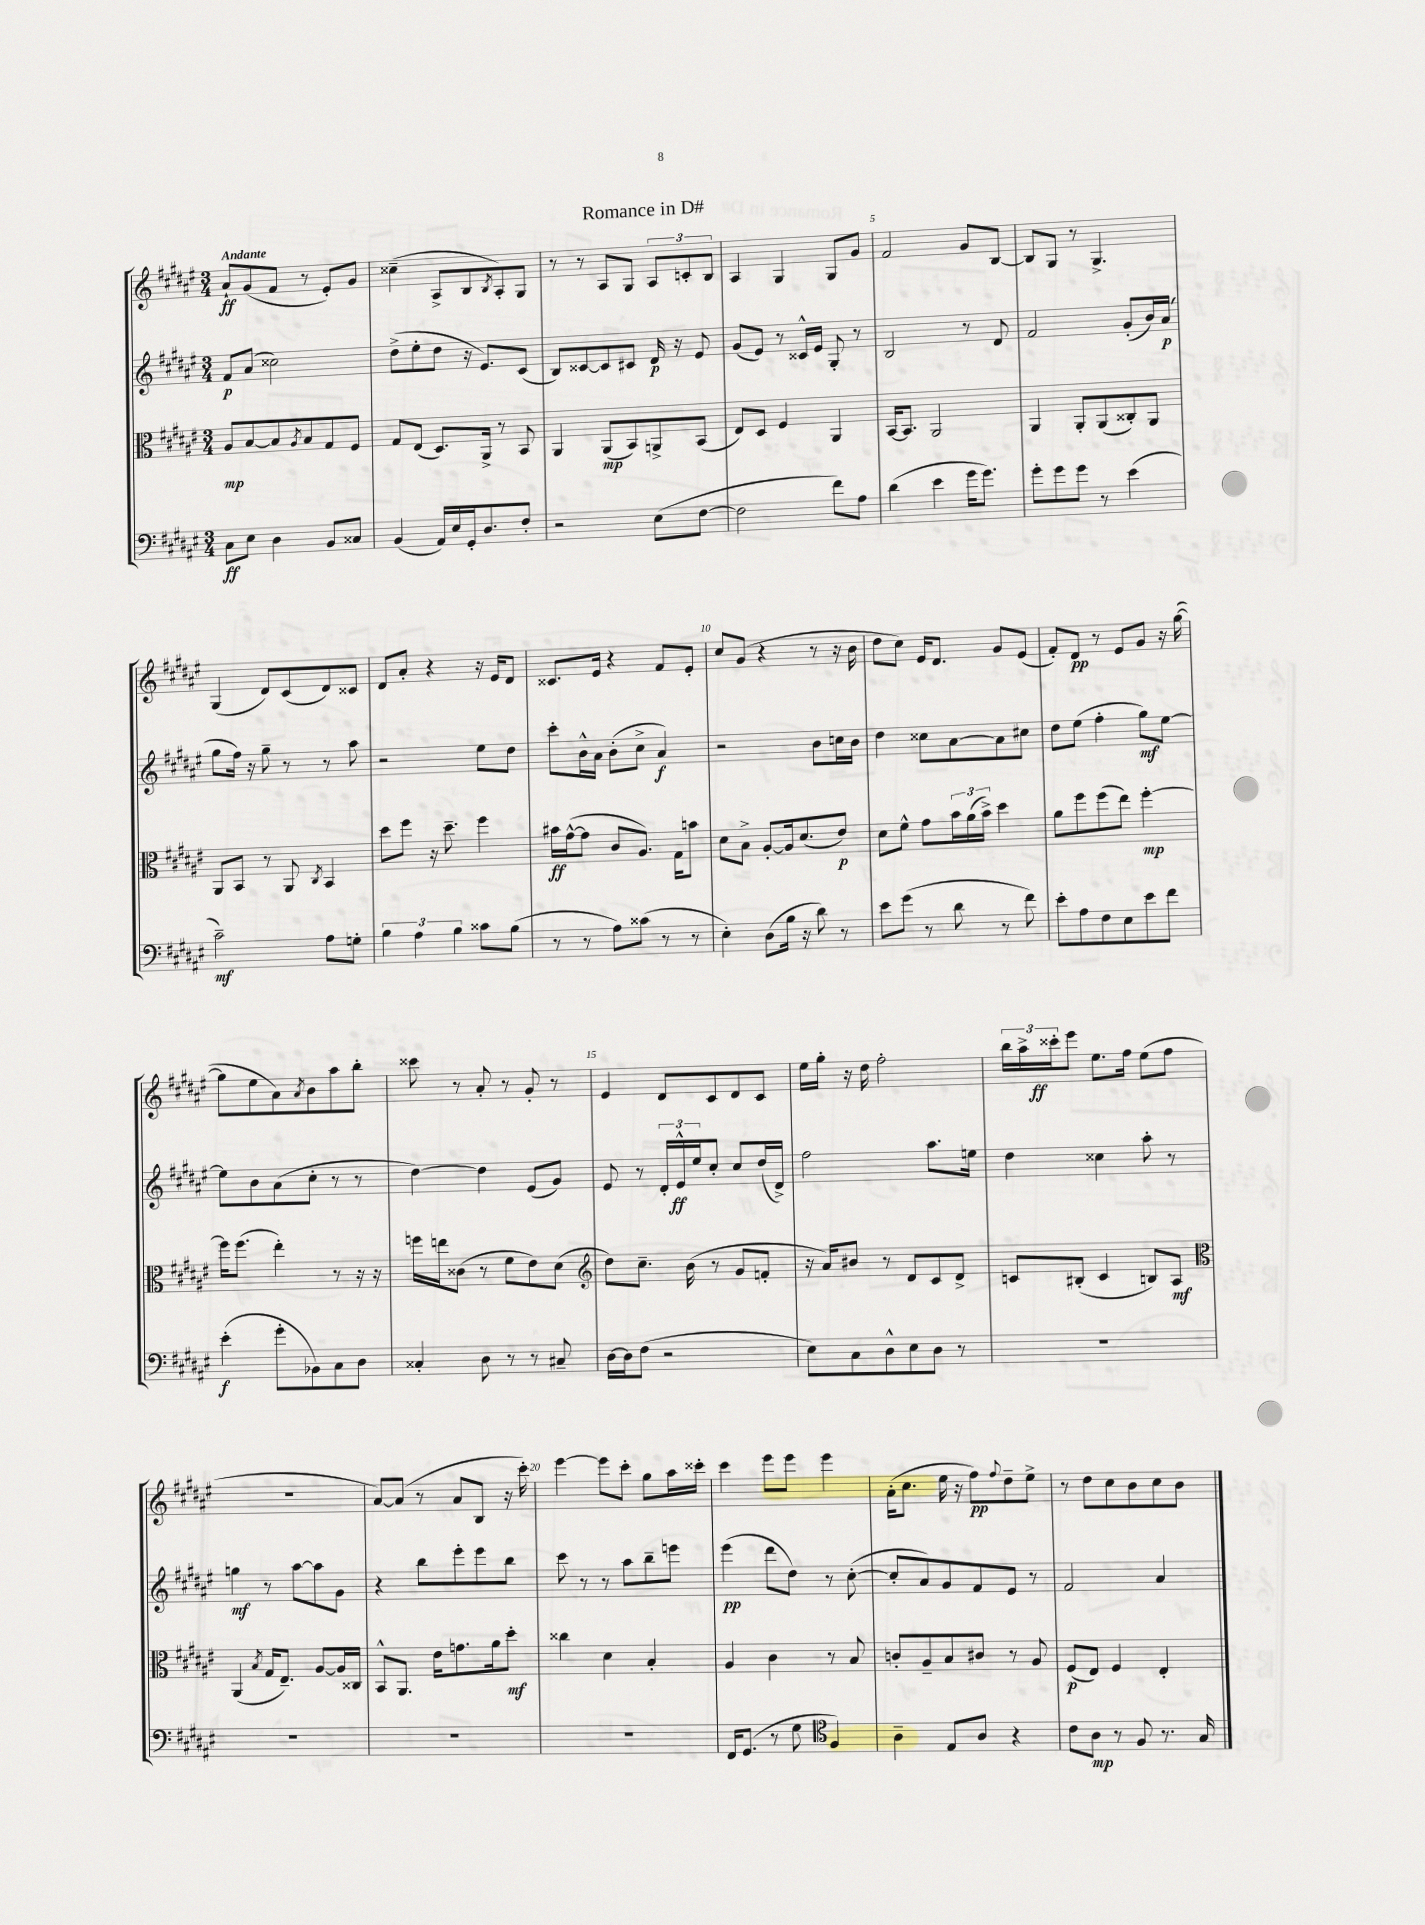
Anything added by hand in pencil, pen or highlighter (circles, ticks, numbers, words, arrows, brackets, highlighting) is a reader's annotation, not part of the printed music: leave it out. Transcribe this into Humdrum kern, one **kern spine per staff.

**kern	**dynam	**kern	**dynam	**kern	**dynam	**kern	**dynam
*part4	*part4	*part3	*part3	*part2	*part2	*part1	*part1
*staff4	*staff4	*staff3	*staff3	*staff2	*staff2	*staff1	*staff1
*clefF4	*	*clefC3	*	*clefG2	*	*clefG2	*
*k[f#c#g#d#a#e#]	*	*k[f#c#g#d#a#e#]	*	*k[f#c#g#d#a#e#]	*	*k[f#c#g#d#a#e#]	*
*M3/4	*	*M3/4	*	*M3/4	*	*M3/4	*
=1	=1	=1	=1	=1	=1	=1	=1
!	!	!	!	!	!	!LO:TX:a:B:t=Andante	!
8C#\L	ff	8A#/L	mp	8f#/L	p	8a#`/L	ff
8E#\J	.	[8B/	.	(8a#/J	.	(8g#/	.
4D#\	.	8B/]	.	2cc##X\)	.	8f#/J	.
.	.	8qA#/	.	.	.	.	.
.	.	8B/	.	.	.	8r	.
8BB/L	.	8G#/	.	.	.	8e#'/L)	.
8C##X/J	.	8F#/J	.	.	.	8g#/J	.
=2	=2	=2	=2	=2	=2	=2	=2
(4BB/	.	8G#/L	.	(8dd#^\L	.	(4cc##X~\	.
.	.	(8E#/J	.	8ee#'\	.	.	.
16AA#/LL)	.	8.D#/L)	.	8dd#\J	.	8A#^/L	.
16E#/	.	.	.	.	.	.	.
16GG#'/J	.	.	.	16r	.	8B/	.
8.D#/	.	16AA#^/Jk	.	8.e#/L)	.	.	.
.	.	.	.	.	.	8qB/	.
.	.	8r	.	.	.	8A#'/)	.
8F#'/J	.	8BB/	.	(8c#/J	.	8G#/J	.
=3	=3	=3	=3	=3	=3	=3	=3
2r	.	4AA#/	.	8B/L)	.	8r	.
.	.	.	.	[8c##X/	.	8r	.
.	.	(8AA#/L	mp	8c##/]	.	8A#/L	.
.	.	8BB/)	.	8c#X/J	.	8G#/J	.
(8E#\L	.	8AAn^/	.	16d#/	p	12A#/L	.
.	.	.	.	16r	.	.	.
.	.	.	.	.	.	12cn'/	.
[8F#\J	.	(8BB/J	.	8e#/	.	.	.
.	.	.	.	.	.	12B/J	.
=4	=4	=4	=4	=4	=4	=4	=4
2F#\]	.	8E#/L)	.	(8g#/L	.	4A#/	.
.	.	8D#/J	.	8e#/J)	.	.	.
.	.	4F#/	.	8r	.	4G#/	.
.	.	.	.	16c##X^^/LL	.	.	.
.	.	.	.	16e#/JJ	.	.	.
8f#\L)	.	4AA#/	.	8G#'/	.	8G#/L	.
8A#\J	.	.	.	8r	.	8g#/J	.
=5	=5	=5	=5	=5	=5	=5	=5
(4d#\	.	[16BB/KL	.	2B/	.	2f#/	.
.	.	8.BB/J]	.	.	.	.	.
4e#\	.	2AA#/	.	.	.	.	.
16g#\KL	.	.	.	8r	.	8g#/L	.
8.g#\J)	.	.	.	.	.	.	.
.	.	.	.	8d#/	.	[8B/J	.
=6	=6	=6	=6	=6	=6	=6	=6
8g#'\L	.	4AA#/	.	2f#/	.	8B/L]	.
8g#\	.	.	.	.	.	8G#/J	.
8g#\J	.	8AA#'/L	.	.	.	8r	.
8r	.	(8AA#/	.	.	.	4.G#^/	.
(4e#\	.	8C##X'/)	.	(8g#'/L	.	.	.
.	.	8AA#/J	.	16b/L)	.	.	.
.	.	.	.	(16a#/JJ	p	.	.
!!LO:LB:g=z
=7	=7	=7	=7	=7	=7	=7	=7
2c#~\)	mf	8AA#/L	.	8gg#\L	.	(4G#/	.
.	.	8BB/J	.	16ff#\Jk)	.	.	.
.	.	.	.	16r	.	.	.
.	.	8r	.	8gg#~\	.	8d#/L)	.
.	.	8AA#/	.	8r	.	(8c#/	.
.	.	8qC#/	.	.	.	.	.
8A#\L	.	4BB/	.	8r	.	8d#/)	.
8Gn'\J	.	.	.	8aa#\	.	8c##X/J	.
=8	=8	=8	=8	=8	=8	=8	=8
6B\	.	8dd#\L	.	2r	.	8d#/L	.
.	.	8ff#\J	.	.	.	8a#'/J	.
6A#\	.	.	.	.	.	.	.
.	.	16r	.	.	.	4r	.
.	.	8.dd#~\	.	.	.	.	.
6B\	.	.	.	.	.	.	.
8c##X\L	.	4ff#\	.	8ee#\L	.	16r	.
.	.	.	.	.	.	16e#/KL	.
(8B\J	.	.	.	8dd#\J	.	8d#/J	.
=9	=9	=9	=9	=9	=9	=9	=9
8r	.	16b#X\LL	ff	8ccc#'\L	.	8.c##X/L	.
.	.	([16g#^^\J	.	.	.	.	.
8r	.	8g#\J]	.	16b^^\L	.	.	.
.	.	.	.	16a#\JJ	.	16e#/Jk	.
8A#\L)	.	8c#/L	.	(8b'\L	.	4r	.
(8c##X\J	.	8.A#/J)	.	8cc#^\J	.	.	.
8r	.	.	.	4a#/)	f	8f#/L	.
.	.	16G#\KL	.	.	.	.	.
8r	.	8bn\J	.	.	.	8e#'/J	.
=10	=10	=10	=10	=10	=10	=10	=10
4E#'\)	.	8d#\L	.	2r	.	8cc#/L	.
.	.	8B^\J	.	.	.	(8g#/J	.
(8D#\L	.	[8A#'/L	.	.	.	4r	.
16B\Jk	.	16A#/k]	.	.	.	.	.
16r	.	(8.d#/	.	.	.	.	.
8d#\)	.	.	.	8b\L	.	8r	.
8r	.	8e#/J)	p	16ccn\L	.	16r	.
.	.	.	.	16b\JJ	.	16b\	.
=11	=11	=11	=11	=11	=11	=11	=11
8e#\L	.	8d#\L	.	4dd#\	.	8dd#\L	.
(8g#\J	.	8f#^^\J	.	.	.	8cc#\J)	.
8r	.	8g#\L	.	8cc##X\L	.	16e#/KL	.
.	.	.	.	.	.	8.d#/J	.
8d#\	.	24b\L	.	[8a#\	.	.	.
.	.	(24a#\	.	.	.	.	.
.	.	24b^\JJ)	.	.	.	.	.
8r	.	4dd#\	.	8a#\]	.	8g#/L	.
8f#\)	.	.	.	8cc#X\J	.	(8e#/J	.
=12	=12	=12	=12	=12	=12	=12	=12
8e#'\L	.	8a#\L	.	8dd#\L	.	8f#'/L)	.
8A#\	.	8ff#\	.	(8ee#\J	.	8d#/J	pp
8F#\	.	(8ff#\	.	4ff#'\	.	8r	.
8E#\	.	8ee#\J)	.	.	.	8e#/L	.
8e#\	.	[4ff#'\	mp	8gg#\L)	mf	8g#/J	.
8f#\J	.	.	.	[8ee#\J	.	16r	.
.	.	.	.	.	.	([16gg#\	.
!!LO:LB:g=z
=13	=13	=13	=13	=13	=13	=13	=13
(4e#'\	f	16ff#\KL]	.	8ee#\L]	.	8gg#\L]	.
.	.	(8.ff#\J	.	.	.	.	.
.	.	.	.	8b\	.	8ee#\	.
8g#'\L	.	4ee#'\)	.	(8a#\	.	8a#\)	.
.	.	.	.	.	.	8qa#/	.
8BB-X\)	.	.	.	8cc#'\J	.	8b\	.
8C#\	.	8r	.	8r	.	8aa#\	.
8D#\J	.	16r	.	8r	.	8bb'\J	.
.	.	16r	.	.	.	.	.
=14	=14	=14	=14	=14	=14	=14	=14
4C##X'/	.	16ffn\LL	.	[4dd#\)	.	8ccc##X\	.
.	.	16een\J	.	.	.	.	.
.	.	(8c##X\J	.	.	.	8r	.
8D#\	.	8r	.	4dd#\]	.	8a#'/	.
8r	.	8f#\L	.	.	.	8r	.
8r	.	8e#\)	.	(8e#/L	.	8g#'/	.
8C#X~/	.	(8d#\J	.	8g#/J)	.	8r	.
=15	=15	=15	=15	=15	=15	=15	=15
*	*	*clefG2	*	*	*	*	*
[16D#\LL	.	8dd#\L)	.	8e#/	.	4e#/	.
16D#\J]	.	.	.	.	.	.	.
(8F#\J	.	8.cc#~\J	.	8r	.	.	.
2r	.	.	.	24d#'/LL	.	8d#/L	.
.	.	.	.	24e#^^/	ff	.	.
.	.	(16b\	.	.	.	.	.
.	.	.	.	24ee#/J	.	.	.
.	.	8r	.	8cc#'/J	.	8c#/	.
.	.	8g#/L	.	8cc#/L	.	8d#/	.
.	.	8fn'/J	.	(16dd#/L	.	8c#/J	.
.	.	.	.	16d#^/JJ)	.	.	.
=16	=16	=16	=16	=16	=16	=16	=16
8E#\L)	.	16r	.	2ff#\	.	16ee#\LL	.
.	.	16a#/KL)	.	.	.	16gg#'\JJ	.
8C#\	.	8b#X/J	.	.	.	16r	.
.	.	.	.	.	.	16dd#\	.
8D#^^\	.	8r	.	.	.	2ff#'\	.
8E#\	.	8d#/L	.	.	.	.	.
8D#\J	.	8c#/	.	8.aa#\L	.	.	.
8r	.	8d#^/J	.	.	.	.	.
.	.	.	.	16een\Jk	.	.	.
=17	=17	=17	=17	=17	=17	=17	=17
2.r	.	8cn/L	.	4dd#\	.	24bb\LL	.
.	.	.	.	.	.	24aa#^\	.
.	.	.	.	.	.	24ccc##X'\J	ff
.	.	(8B#X'/J	.	.	.	8eee#\J	.
.	.	4c/	.	4cc##X\	.	8.ee#\L	.
.	.	.	.	.	.	16ff#\Jk	.
.	.	8Bn/L)	.	8aa#'\	.	(8ee#\L	.
.	.	8A#/J	mf	8r	.	8ff#\J	.
!!LO:LB:g=z
=18	=18	=18	=18	=18	=18	=18	=18
*	*	*clefC3	*	*	*	*	*
2.r	.	(4AA#/	.	4ggn\	mf	2.r	.
.	.	8qB/	.	.	.	.	.
.	.	16G#/KL	.	8r	.	.	.
.	.	8.E#~/J)	.	.	.	.	.
.	.	.	.	[8aa#\L	.	.	.
.	.	[8A#/L	.	8aa#\]	.	.	.
.	.	16A#/L]	.	8g#\J	.	.	.
.	.	16C##X/JJ	.	.	.	.	.
=19	=19	=19	=19	=19	=19	=19	=19
2.r	.	8BB^^/L	.	4r	.	[8a#/L)	.
.	.	8.AA#/J	.	.	.	(8a#/J]	.
.	.	.	.	8bb\L	.	8r	.
.	.	16e#\KL	.	.	.	.	.
.	.	8.gn\	.	8eee#'\	.	8a#/L	.
.	.	.	.	8eee#\	.	8B/J	.
.	.	16a#\k	.	.	.	.	.
.	.	8dd#'\J	mf	8bb\J	.	16r	.
.	.	.	.	.	.	16ccc#'\)	.
=20	=20	=20	=20	=20	=20	=20	=20
2.r	.	4cc##X\	.	8ccc#\	.	[4eee#\	.
.	.	.	.	8r	.	.	.
.	.	4d#\	.	8r	.	8eee#\L]	.
.	.	.	.	8aa#\L	.	8ccc#'\J	.
.	.	4B'/	.	8bb~\	.	8gg#\L	.
.	.	.	.	8eeen\J	.	16aa#\L	.
.	.	.	.	.	.	16ccc##X'\JJ	.
=21	=21	=21	=21	=21	=21	=21	=21
16FF#/KL	.	4A#/	.	(4eee#\	pp	4ccc#\	.
(8.GG#/J	.	.	.	.	.	.	.
8r	.	4c#\	.	8ddd#\L	.	8eee#\L	.
8G#\	.	.	.	8dd#\J)	.	8eee#\J	.
*clefC4	*	*	*	*	*	*	*
4F#/)	.	8r	.	8r	.	4eee#\	.
.	.	8B/	.	([8cc#'\	.	.	.
=22	=22	=22	=22	=22	=22	=22	=22
4A#~\	.	8cn'/L	.	8cc#'/L]	.	(16a#'\KL	.
.	.	.	.	.	.	8.cc#\J	.
.	.	8A#~/	.	8a#/)	.	.	.
8E#/L	.	8B/	.	8g#/	.	16ee#\	.
.	.	.	.	.	.	16r	.
8A#/J	.	8c#X/J	.	8f#/	.	8ff#\L)	pp
.	.	.	.	.	.	8qqff#/	.
4r	.	8r	.	8e#/J	.	8dd#~\	.
.	.	8A#/	.	8r	.	8ee#^\J	.
=23	=23	=23	=23	=23	=23	=23	=23
8c#\L	.	(8F#/L	p	2f#/	.	8r	.
8A#\J	mp	8E#/J)	.	.	.	8dd#\L	.
8r	.	4F#/	.	.	.	8cc#\	.
8F#/	.	.	.	.	.	8b\	.
8.r	.	4E#'/	.	4a#/	.	8cc#\	.
.	.	.	.	.	.	8b\J	.
16G#/	.	.	.	.	.	.	.
==	==	==	==	==	==	==	==
*-	*-	*-	*-	*-	*-	*-	*-
